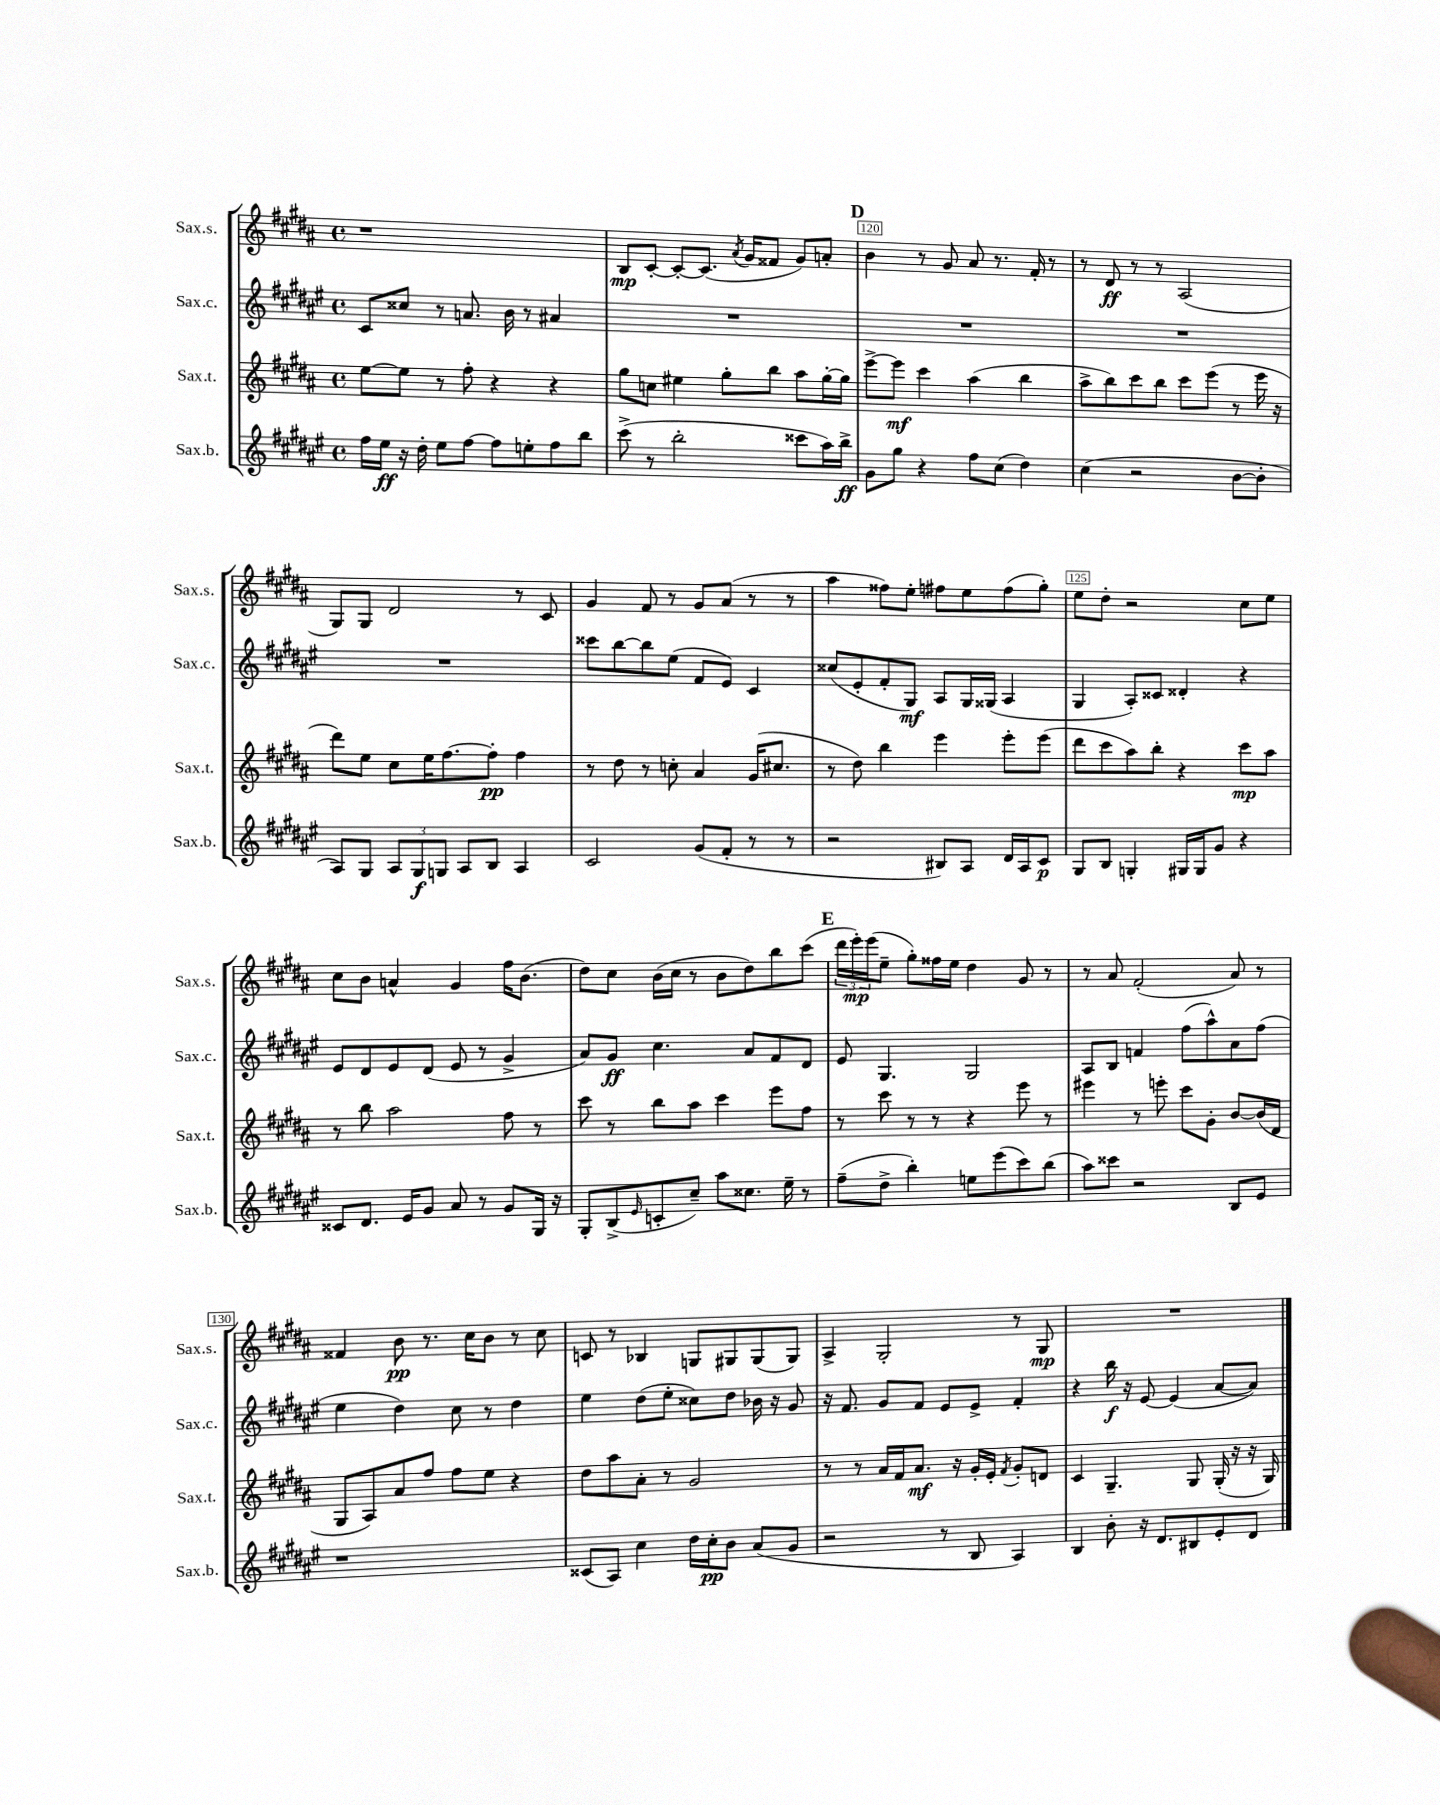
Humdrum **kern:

**kern	**kern	**kern	**kern
*staff4	*staff3	*staff2	*staff1
*clefG2	*clefG2	*clefG2	*clefG2
*k[f#c#g#d#a#e#]	*k[f#c#g#d#a#]	*k[f#c#g#d#a#e#]	*k[f#c#g#d#a#]
*M4/4	*M4/4	*M4/4	*M4/4
*met(c)	*met(c)	*met(c)	*met(c)
16ff#	[8ee	8c#	1r
16ee#	.	.	.
16r	8ee]	8cc##	.
16dd#'	.	.	.
8ee#	8r	8r	.
[8ff#	8ff#'	8.a	.
8ff#]	4r	.	.
.	.	16b	.
8ee'	.	8r	.
8ff#	4r	4a#	.
8bb	.	.	.
=	=	=	=
(8ccc#^	8gg#	1r	8B
8r	8cc	.	[8c#'
2bb'	4ee#	.	8c#'_
.	.	.	(8.c#]
.	8gg#'	.	.
.	.	.	8qa#
.	.	.	16g#
.	8bb	.	8f##
8ccc##	8aa#	.	8g#)
16aa#)	[16gg#'	.	8a'
16bb^	16gg#]	.	.
=	=	=	=
8g#	[8eee^	1r	4b
8gg#	8eee]	.	.
4r	4ccc#	.	8r
.	.	.	8g#
8ff#	(4aa#	.	8a#
(8cc#	.	.	8.r
4dd#)	4bb	.	.
.	.	.	16f#'
.	.	.	8r
=	=	=	=
(4cc#	8aa#^	1r	8r
.	8bb)	.	8d#
2r	8ccc#	.	8r
.	8bb	.	8r
.	8ccc#	.	(2A#
.	(8eee	.	.
[8b	8r	.	.
8b']	16eee	.	.
.	16r	.	.
=	=	=	=
8A#)	8ddd#)	1r	8G#)
8G#	8ee	.	8G#
12A#	8cc#	.	2d#
12G#	.	.	.
.	16ee	.	.
12G	.	.	.
.	[8.ff#	.	.
8A#	.	.	.
8B	8ff#']	.	.
4A#	4ff#	.	8r
.	.	.	8c#
=	=	=	=
2c#	8r	8ccc##	4g#
.	8dd#	[8bb	.
.	8r	8bb]	8f#
.	8cc'	(8ee#	8r
(8g#	4a#	8f#	8g#
8f#'	.	8e#)	(8a#
8r	(16g#	4c#	8r
.	8.cc#	.	.
8r	.	.	8r
=	=	=	=
2r	8r	(8cc##	4aa#
.	8dd#)	8e#'	.
.	4bb	8f#'	8ff##)
.	.	8G#)	8ee'
8B#)	4eee	8A#	8ff#
8A#	.	16G#	8ee
.	.	(16G##	.
16d#	8eee'	4A#	(8ff#
16A#	.	.	.
8c#	(8eee	.	8gg#')
=	=	=	=
8G#	8ddd#	4G#	8ee
8B	8ccc#	.	8dd#'
4G'	8aa#)	8A#')	2r
.	8bb'	8c##	.
16G#	4r	4d##'	.
16G#	.	.	.
8g#	.	.	.
4r	8ccc#	4r	8cc#
.	8aa#	.	8ee
=	=	=	=
8c##	8r	8e#	8cc#
8.d#	8bb	8d#	8b
.	2aa#	8e#	4a^^
16e#	.	.	.
8g#	.	(8d#	.
8a#	.	8e#	4g#
8r	.	8r	.
8g#	8ff#	4g#^	16ff#
.	.	.	(8.b
16G#	8r	.	.
16r	.	.	.
=	=	=	=
8G#'	8ccc#	8a#)	8dd#)
(8B^	8r	8g#	8cc#
16qqe#	.	.	.
8c'	8bb	4.cc#	(16b
.	.	.	16cc#
8cc#~)	8aa#	.	8r
8aa#	4ccc#	.	8b
8.cc##	.	8a#	8dd#)
.	8eee	8f#	8bb
16ee#~	.	.	.
8r	8ff#	8d#	(8ccc#
=	=	=	=
(8ff#~	8r	8e#	24ddd#
.	.	.	24eee')
.	.	.	(24eee
8dd#^	8ccc#	4.G#	8ee~
4bb')	8r	.	8gg#')
.	8r	.	16ff##
.	.	.	16ee
8ee	4r	2G#	4dd#
(8eee#	.	.	.
8ccc#)	8eee	.	8g#
(8bb	8r	.	8r
=	=	=	=
8aa#)	4eee#	8A#	8r
8ccc##	.	8B	8a#
2r	8r	4f	(2f#'
.	8eee'	.	.
.	8ccc#	(8ff#	.
.	8g#'	8aa#^^)	.
8B	[8b	8a#	8a#)
8e#	(16b]	(8ff#	8r
.	16d#	.	.
=	=	=	=
1r	8G#	4ee#	4f##
.	8A#)	.	.
.	8a#	4dd#)	8b
.	8ff#	.	8.r
.	8ff#	8cc#	.
.	.	.	16cc#
.	8ee	8r	8b
.	4r	4dd#	8r
.	.	.	8cc#
=	=	=	=
(8c##	8dd#	4ee#	8c
8A#)	8aa#	.	8r
4cc#	8a#'	(8dd#	4B-
.	8r	8ee#'	.
16dd#	2g#	8cc##)	8G
16cc#'	.	.	.
8b	.	8dd#	8G#
(8a#	.	16b-	(8G#
.	.	16r	.
8g#	.	8g#	8G#)
=	=	=	=
2r	8r	16r	4A#^
.	.	8.f#	.
.	8r	.	.
.	16a#	8g#	2G#'
.	16f#	.	.
.	8.a#	8f#	.
8r	.	8e#	.
.	16r	.	.
8B	16g#'	8e#^	.
.	16e'	.	.
.	8qf#	.	.
4A#)	8g#'	4f#'	8r
.	8d	.	8G#
=	=	=	=
4B	4c#	4r	1r
8b'	4.G#~	16bb	.
.	.	16r	.
16r	.	[8e#	.
8.d#	.	.	.
.	.	(4e#]	.
8B#	8G#	.	.
8e#'	(16G#'	[8a#	.
.	16r	.	.
8d#	16r	8a#])	.
.	16G#)	.	.
==	==	==	==
*-	*-	*-	*-
